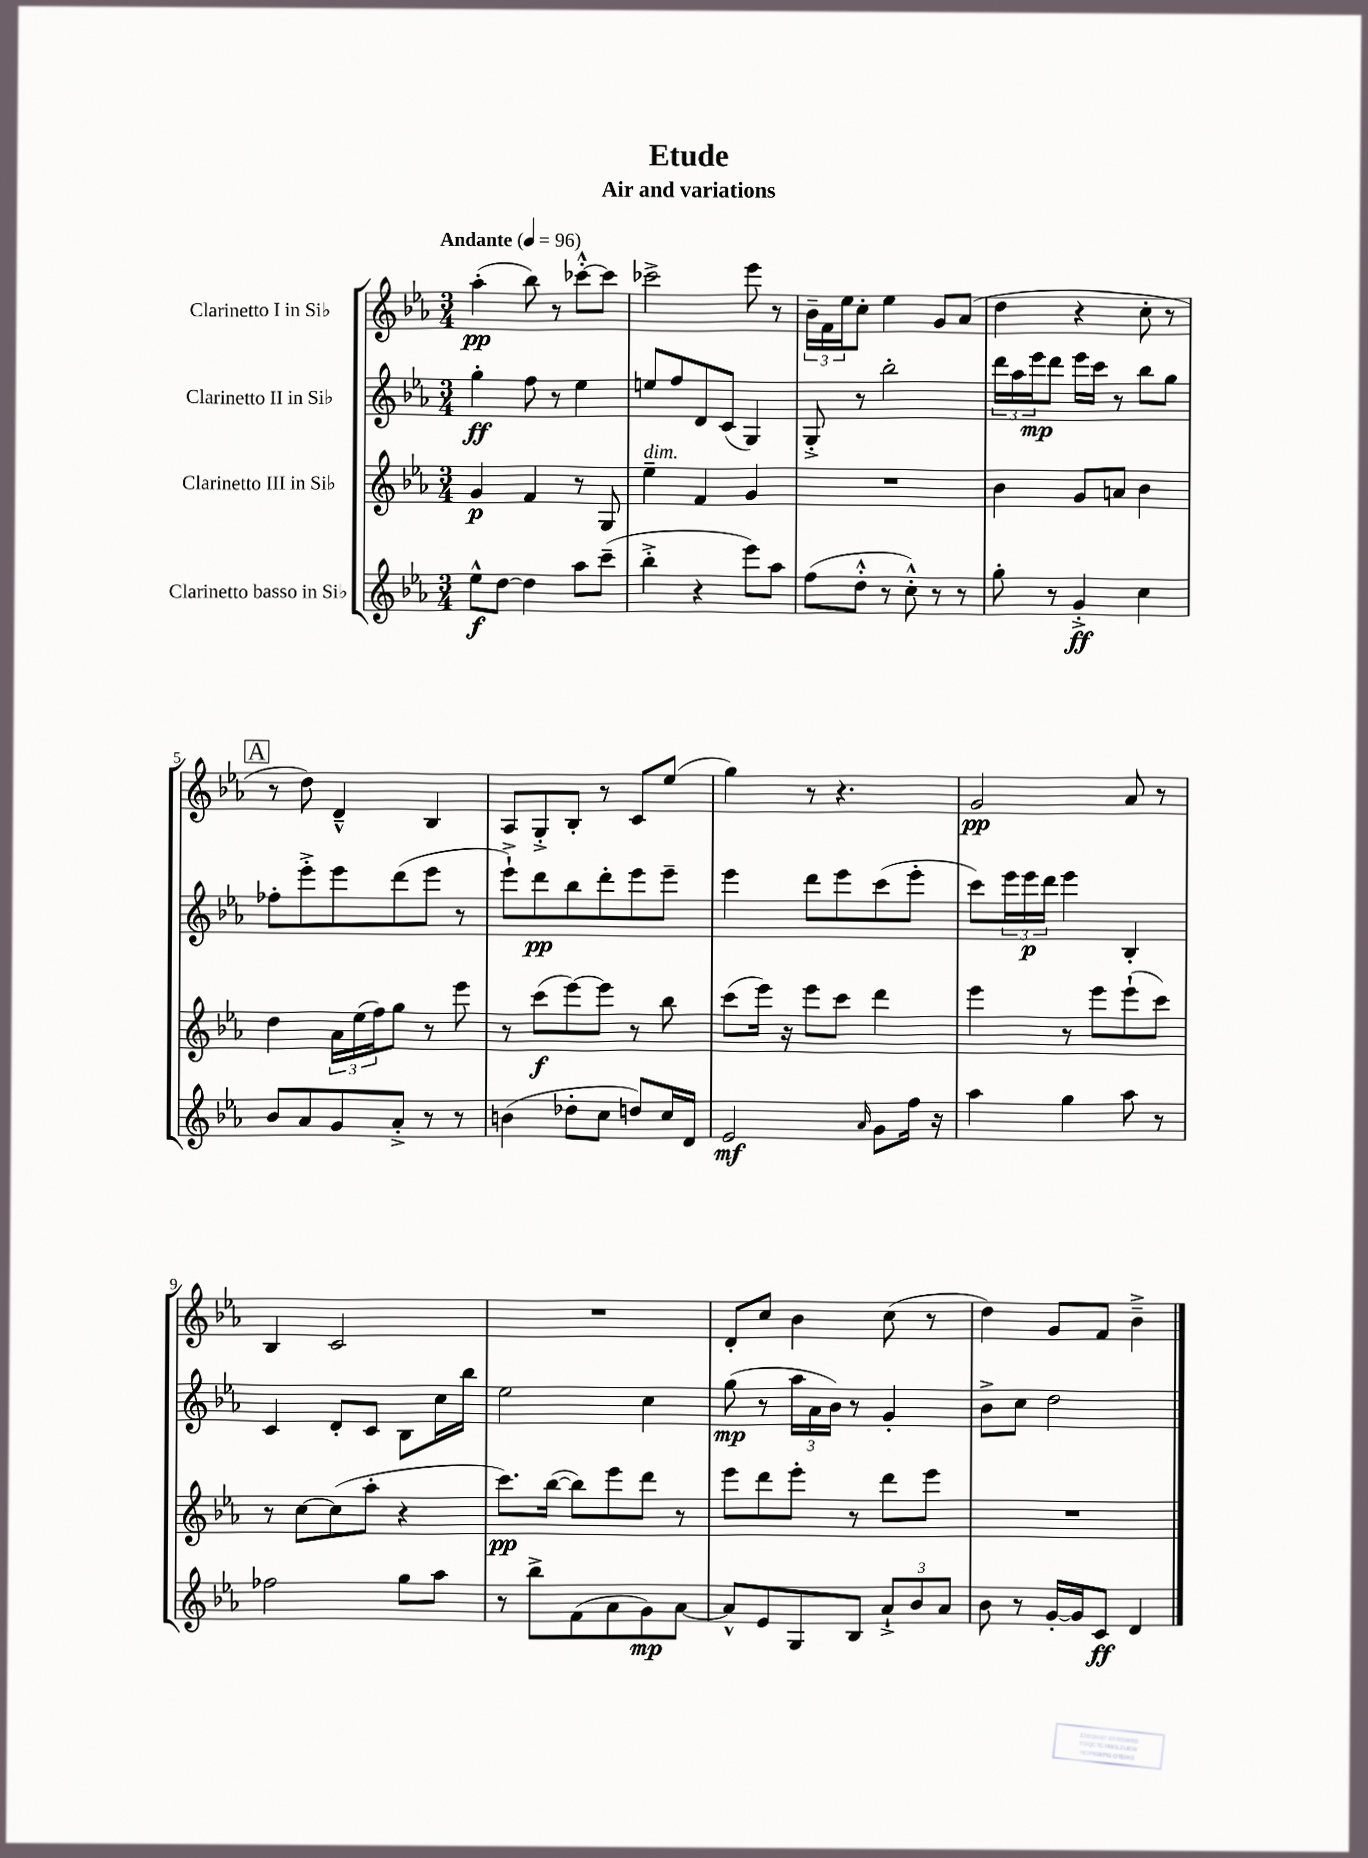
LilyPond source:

\header { title = "Etude" subtitle = "Air and variations" }
<<
\new StaffGroup <<
\new Staff = "s0" \with { instrumentName = "Clarinetto I in Sib" } {
    \clef treble \key ees \major \numericTimeSignature \time 3/4 \tempo "Andante" 4 = 96
    aes''4-.\pp( bes''8) r8 ces'''8~-.-^ ces'''8 |
    ces'''2-> ees'''8 r8 |
    \tuplet 3/2 { bes'16-- f'16 ees''16 } c''8-. ees''4 g'8 aes'8( |
    d''4 r4 c''8-. r8 |
    \mark \markup { \box "A" } r8 d''8) d'4---^ bes4 |
    aes8 g8-.-> bes8-. r8 c'8 ees''8( |
    g''4) r8 r4. |
    g'2\pp aes'8 r8 |
    bes4 c'2 |
    R2. |
    d'8-. c''8 bes'4 c''8( r8 |
    d''4) g'8 f'8 bes'4---> \bar "|." |
}
\new Staff = "s1" \with { instrumentName = "Clarinetto II in Sib" } {
    \clef treble \key ees \major \numericTimeSignature \time 3/4
    g''4-.\ff f''8 r8 ees''4 |
    e''8 f''8 d'8 c'8( g4) |
    g8-.-> r8 bes''2-. |
    \tuplet 3/2 { d'''16 aes''16 ees'''16\mp } d'''8 ees'''16 c'''16 r8 bes''8 g''8 |
    \mark \markup { \box "A" } fes''8-. ees'''8-.-> ees'''8 d'''8( ees'''8 r8 |
    ees'''8-!->) d'''8\pp bes''8 d'''8-. ees'''8 ees'''8-- |
    ees'''4 d'''8 ees'''8 c'''8( ees'''8-. |
    c'''8) \tuplet 3/2 { ees'''16 ees'''16\p d'''16 } ees'''4 bes4-. |
    c'4 d'8-. c'8 bes8 c''16 bes''16 |
    ees''2 c''4 |
    g''8\mp( r8 \tuplet 3/2 { aes''16 aes'16 bes'16) } r8 g'4-. |
    bes'8-> c''8 d''2 \bar "|." |
}
\new Staff = "s2" \with { instrumentName = "Clarinetto III in Sib" } {
    \clef treble \key ees \major \numericTimeSignature \time 3/4
    g'4\p f'4 r8 g8 |
    ees''4--^\markup { \italic "dim." } f'4 g'4 |
    R2. |
    bes'4 g'8 a'8 bes'4 |
    \mark \markup { \box "A" } d''4 \tuplet 3/2 { aes'16 ees''16( f''16) } g''8 r8 ees'''8 |
    r8 c'''8\f( ees'''8~) ees'''8 r8 bes''8 |
    c'''8( ees'''16) r16 ees'''8 c'''8 d'''4 |
    ees'''4 r8 ees'''8 ees'''8-!( c'''8) |
    r8 c''8~ c''8( aes''8-. r4 |
    c'''8.\pp) bes''16~( bes''8) ees'''8 d'''8 r8 |
    ees'''8 d'''8 ees'''8-. r8 d'''8 ees'''8 |
    R2. \bar "|." |
}
\new Staff = "s3" \with { instrumentName = "Clarinetto basso in Sib" } {
    \clef treble \key ees \major \numericTimeSignature \time 3/4
    ees''8-^\f d''8~ d''4 aes''8 c'''8--( |
    bes''4-.-> r4 ees'''8) aes''8 |
    f''8( d''8-.-^ r8 c''8-.-^) r8 r8 |
    g''8-. r8 g'4-.->\ff c''4 |
    \mark \markup { \box "A" } bes'8 aes'8 g'8 aes'8-.-> r8 r8 |
    b'4( des''8-. c''8 d''8) c''16 d'16 |
    ees'2\mf \grace { aes'16 } g'8 f''16 r16 |
    aes''4 g''4 aes''8 r8 |
    fes''2 g''8 aes''8 |
    r8 bes''8-> f'8( aes'8 g'8\mp) aes'8~ |
    aes'8-^ ees'8 g8 bes8 \tuplet 3/2 { aes'8-!-> bes'8 aes'8 } |
    bes'8 r8 g'16~-. g'16 c'8\ff d'4 \bar "|." |
}
>>
>>
